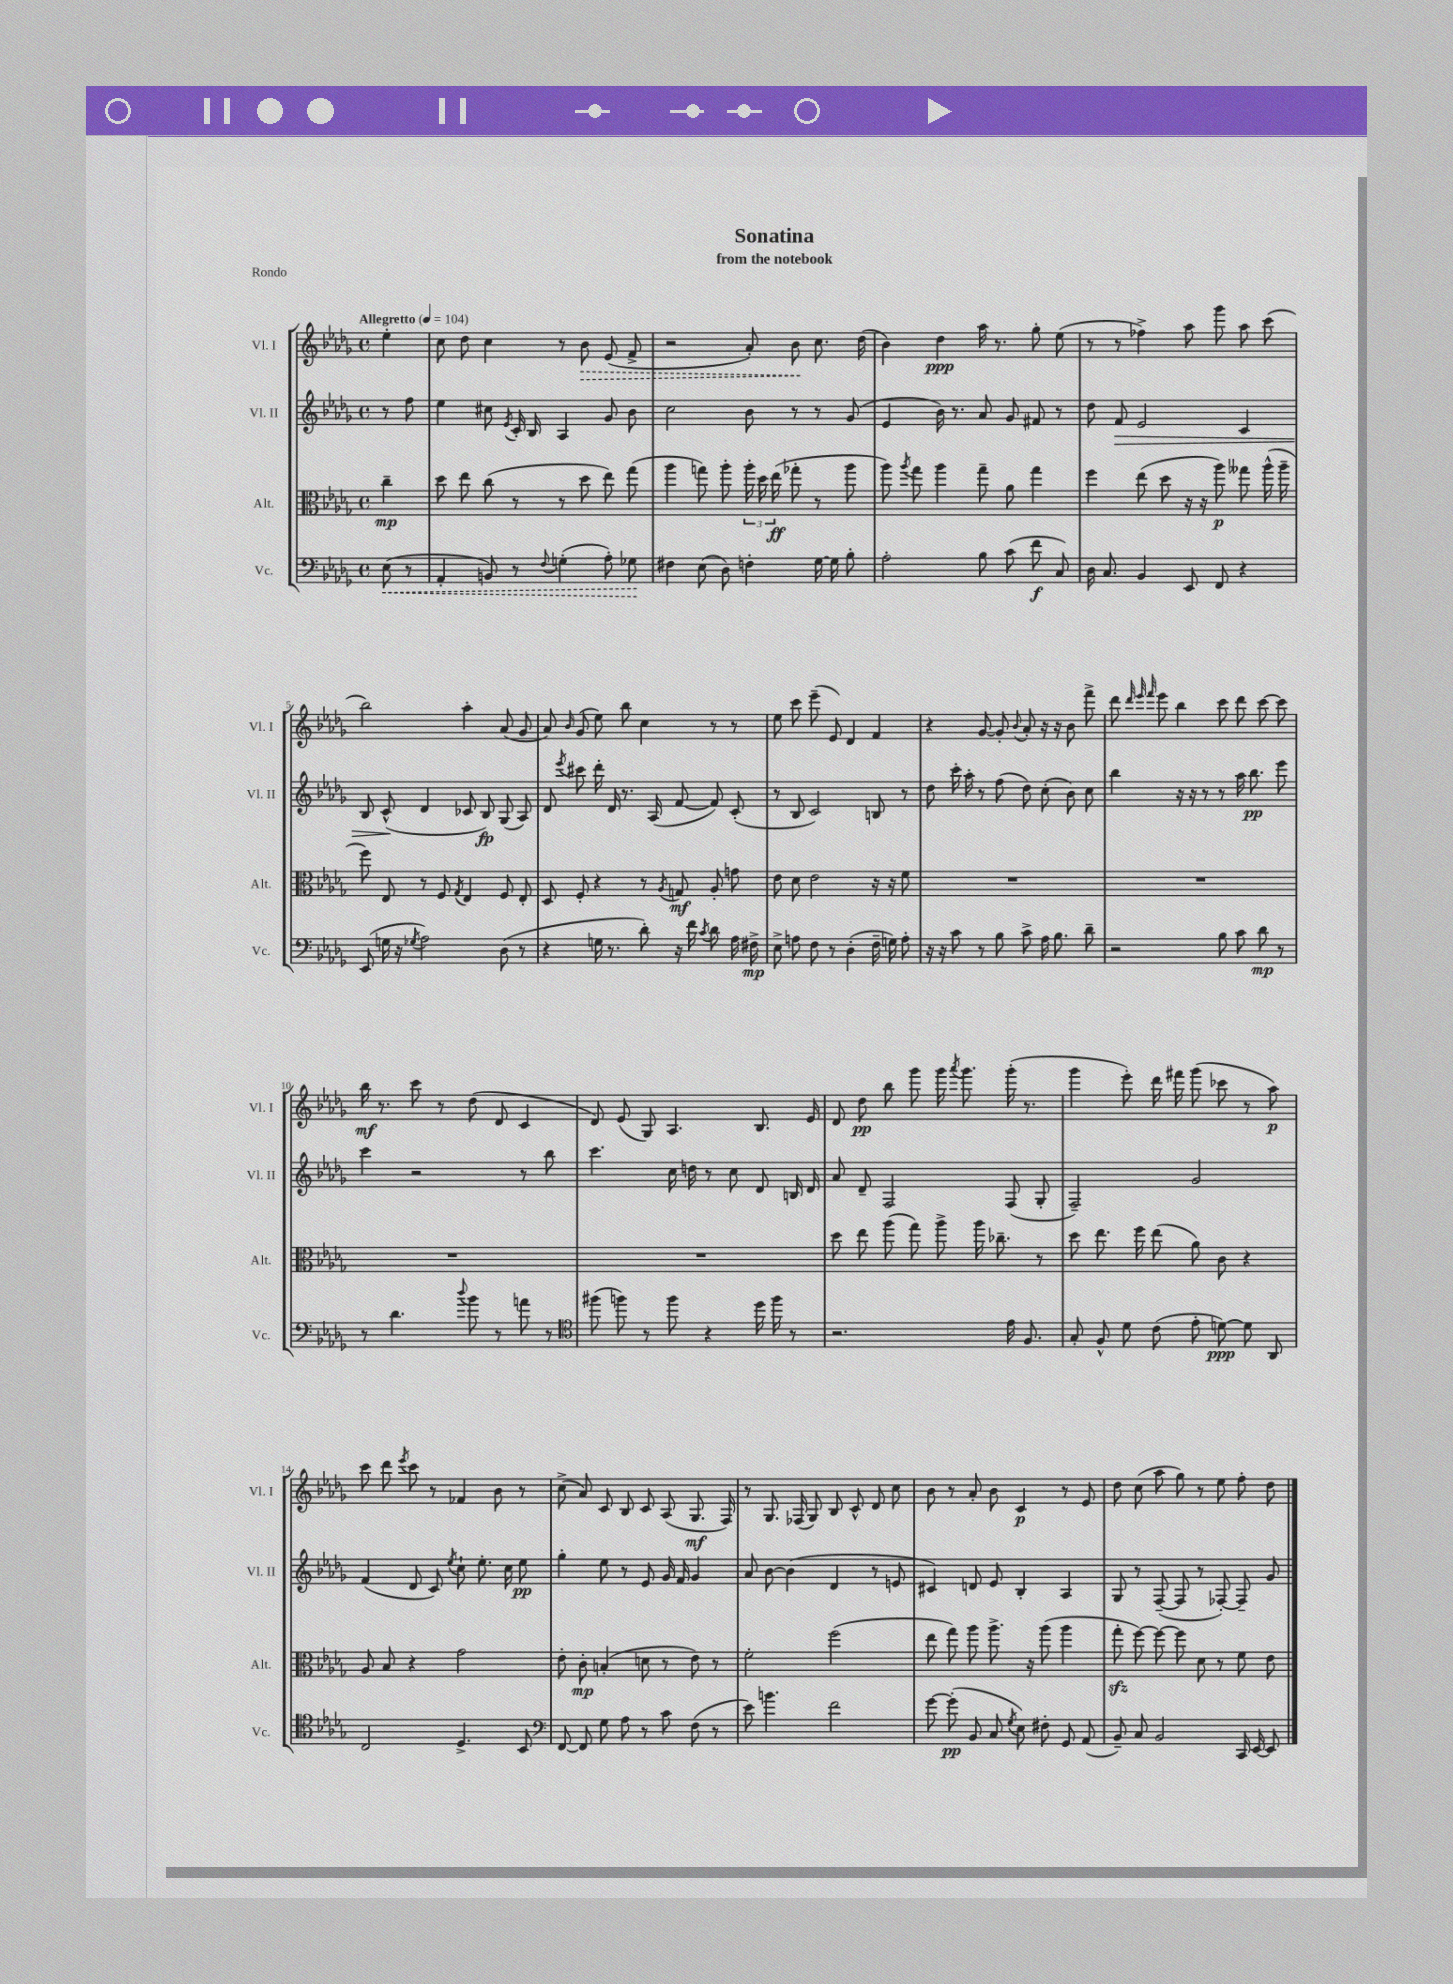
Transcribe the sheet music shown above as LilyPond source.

\header { title = "Sonatina" subtitle = "from the notebook" piece = "Rondo" }
<<
\new StaffGroup <<
\new Staff = "s0" \with { instrumentName = "Vl. I" shortInstrumentName = "Vl. I" } {
    \clef treble \key des \major \defaultTimeSignature \time 4/4 \partial 4 \tempo "Allegretto" 4 = 104
    \autoBeamOff ees''4-. |
    c''8 des''8 c''4 r8 \once \override Hairpin.style = #'dashed-line bes'8\> ees'8( f'8-> |
    r2 aes'8-.) bes'8\! c''8. des''16( |
    bes'4) des''4\ppp aes''16 r8. ges''8-. ees''8( |
    r8 r8 fes''4->) aes''8 ges'''8 aes''8 c'''8( |
    bes''2) aes''4-. aes'8( ges'8 |
    aes'8) \grace { bes'16 } ges'8( ees''8) bes''8 c''4 r8 r8 |
    ees''8 c'''8 ees'''8--( ees'8) des'4 f'4 |
    r4 ges'8~ ges'8-. \appoggiatura { bes'8 } aes'8-. r16 r16 bes'8 f'''8-> |
    des'''8 \grace { des'''32 ees'''32 f'''32 } ees'''8 bes''4 c'''8 des'''8 c'''8~ c'''8 |
    bes''16\mf r8. c'''8 r8 des''8( des'8 c'4 |
    des'8) ees'8( ges8) aes4. bes8. ees'16 |
    des'8 des''8\pp bes''8 ges'''8 ges'''16 \acciaccatura { aes'''8 } ges'''8. ges'''16-.( r8. |
    ges'''4 ees'''8-.) des'''16 fis'''16 ges'''8( ces'''8 r8 aes''8\p) |
    c'''8 des'''8 \acciaccatura { ees'''8 } c'''8 r8 fes'4 bes'8 r8 |
    c''8->( aes'8) c'8 bes8 c'8 aes8( ges8.\mf f16) |
    r8 ges8. fes16( ges8) bes8 c'8-^ des'8 c''8 |
    bes'8 r8 aes'8-. bes'8 c'4\p r8 ees'8 |
    des''8 c''8( aes''8 ges''8) r8 ees''8 f''8-. des''8 \bar "|." |
}
\new Staff = "s1" \with { instrumentName = "Vl. II" shortInstrumentName = "Vl. II" } {
    \clef treble \key des \major \defaultTimeSignature \time 4/4 \partial 4
    \autoBeamOff r8 f''8 |
    ees''4 cis''8 \acciaccatura { ees'8 } c'16-. bes16 aes4 ges'8 bes'8 |
    c''2 bes'8 r8 r8 ges'8( |
    ees'4 bes'16) r8. aes'8 ges'8 fis'8 r8 |
    des''8 f'8\> ees'2 c'4 |
    bes8 c'8-^\!( des'4 ces'8 bes8\fp) ges8( aes8) |
    des'8 \acciaccatura { ees'''8 } cis'''8 des'''16-. des'16 r8. aes16( f'8~ f'8) c'8-.( |
    r8 bes8 c'2) b8 r8 |
    des''8 c'''16-. aes''16-. r8 f''8( des''8) c''8-.( bes'8) c''8 |
    bes''4 r16 r16 r8 r8 aes''16 bes''8.\pp ees'''8 |
    c'''4 r2 r8 bes''8 |
    c'''4. c''16 d''16 r8 c''8 des'8 b16 des'16 |
    aes'8 des'8-- f2 f8( ges8-. |
    f2--) ges'2 |
    f'4( des'8 c'8) \acciaccatura { ees''8 } c''8-! ees''8.-. c''16 ees''8\pp |
    ges''4-. ees''8 r8 ees'8 ges'16 f'16 ges'4 |
    aes'8 bes'8~ bes'4( des'4 r8 e'8 |
    cis'4) d'8 ees'8 bes4-. aes4 |
    ges8 r8 f8~--( f8 r8 fes8~-.) fes8-- ges'8 \bar "|." |
}
\new Staff = "s2" \with { instrumentName = "Alt." shortInstrumentName = "Alt." } {
    \clef alto \key des \major \defaultTimeSignature \time 4/4 \partial 4
    \autoBeamOff c''4--\mp |
    des''8 ees''8 c''8( r8 r8 des''8 ees''8) ges''8( |
    aes''4 g''8) aes''8-. \tuplet 3/2 { aes''16-. des''16 ees''16\ff( } ges''8-. r8 aes''8 |
    aes''8) \acciaccatura { aes''8 } ges''8 aes''4 ges''8-- aes'8 ges''4 |
    f''4 ees''8( des''8 r16 r16 aes''8\p) geses''8 aes''16-^( aes''16-- |
    f''8) ees8 r8 f8 \acciaccatura { ges8 } ees4 f8 ees8-. |
    des8 f8-. r4 r8 \acciaccatura { aes8 } g8\mf aes8-. g'8 |
    ees'8 des'8 ees'2 r16 r16 f'8 |
    R1 |
    R1 |
    R1 |
    R1 |
    des''8 ees''8 aes''8( ges''8) aes''8-> aes''16 ces''8.-- r8 |
    des''8 ees''8. f''16 ees''8( aes'8) c'8 r4 |
    aes8 bes8 r4 ges'2 |
    ees'8-. c'8-.\mp b4-.( d'8 r8 ees'8) r8 |
    f'2-. f''2( |
    ees''8 ges''8) aes''8 aes''8.-> r16 aes''8( aes''4 |
    ges''8-.\sfz f''8~) f''8~ f''8 des'8 r8 f'8 ees'8 \bar "|." |
}
\new Staff = "s3" \with { instrumentName = "Vc." shortInstrumentName = "Vc." } {
    \clef bass \key des \major \defaultTimeSignature \time 4/4 \partial 4
    \autoBeamOff \once \override Hairpin.style = #'dashed-line ees8\<( r8 |
    aes,4-. b,8) r8 \appoggiatura { f8 } g4-.( aes8-.) ges8\! |
    fis4 ees8( des8) f4-. ges16~ ges16 bes8-. |
    aes2-. bes8 c'8( f'8\f c8) |
    des16 c8. bes,4 ees,8 f,8 r4 |
    ees,8( g16 r16 \acciaccatura { ges8 } aes2) des8( r8 |
    r4 g16 r8. des'8-.) r16 f'16 \acciaccatura { c'8 } des'8 aes16 fis16->\mp |
    ees8-> a8 f8 r8 des4-.( f16-- g16) a8-. |
    r16 r16 c'8 r8 bes8 c'8-> aes16 bes8. des'8-- |
    r2 bes8 c'8 des'8\mp r8 |
    r8 des'4. \appoggiatura { des''8 } bes'8 r8 a'8 r8 |
    \clef tenor fis''8( f''8) r8 f''8 r4 des''16 f''16 r8 |
    r2. ees'16 f8. |
    ges8-. f8-^ des'8 c'8( ees'8-. d'8~\ppp) d'8 aes,8 |
    c2 des4.-> bes,8 |
    \clef bass f,8~ f,8 ges8 aes8 r8 c'8 f8( r8 |
    ees'8) b'4. f'2 |
    ges'8~ ges'8-.\pp( bes,8 c8 \acciaccatura { ges8 } ees8) fis8-. ges,8 aes,8( |
    bes,8--) c8 bes,2 c,16 ees,16~ ees,8 \bar "|." |
}
>>
>>
